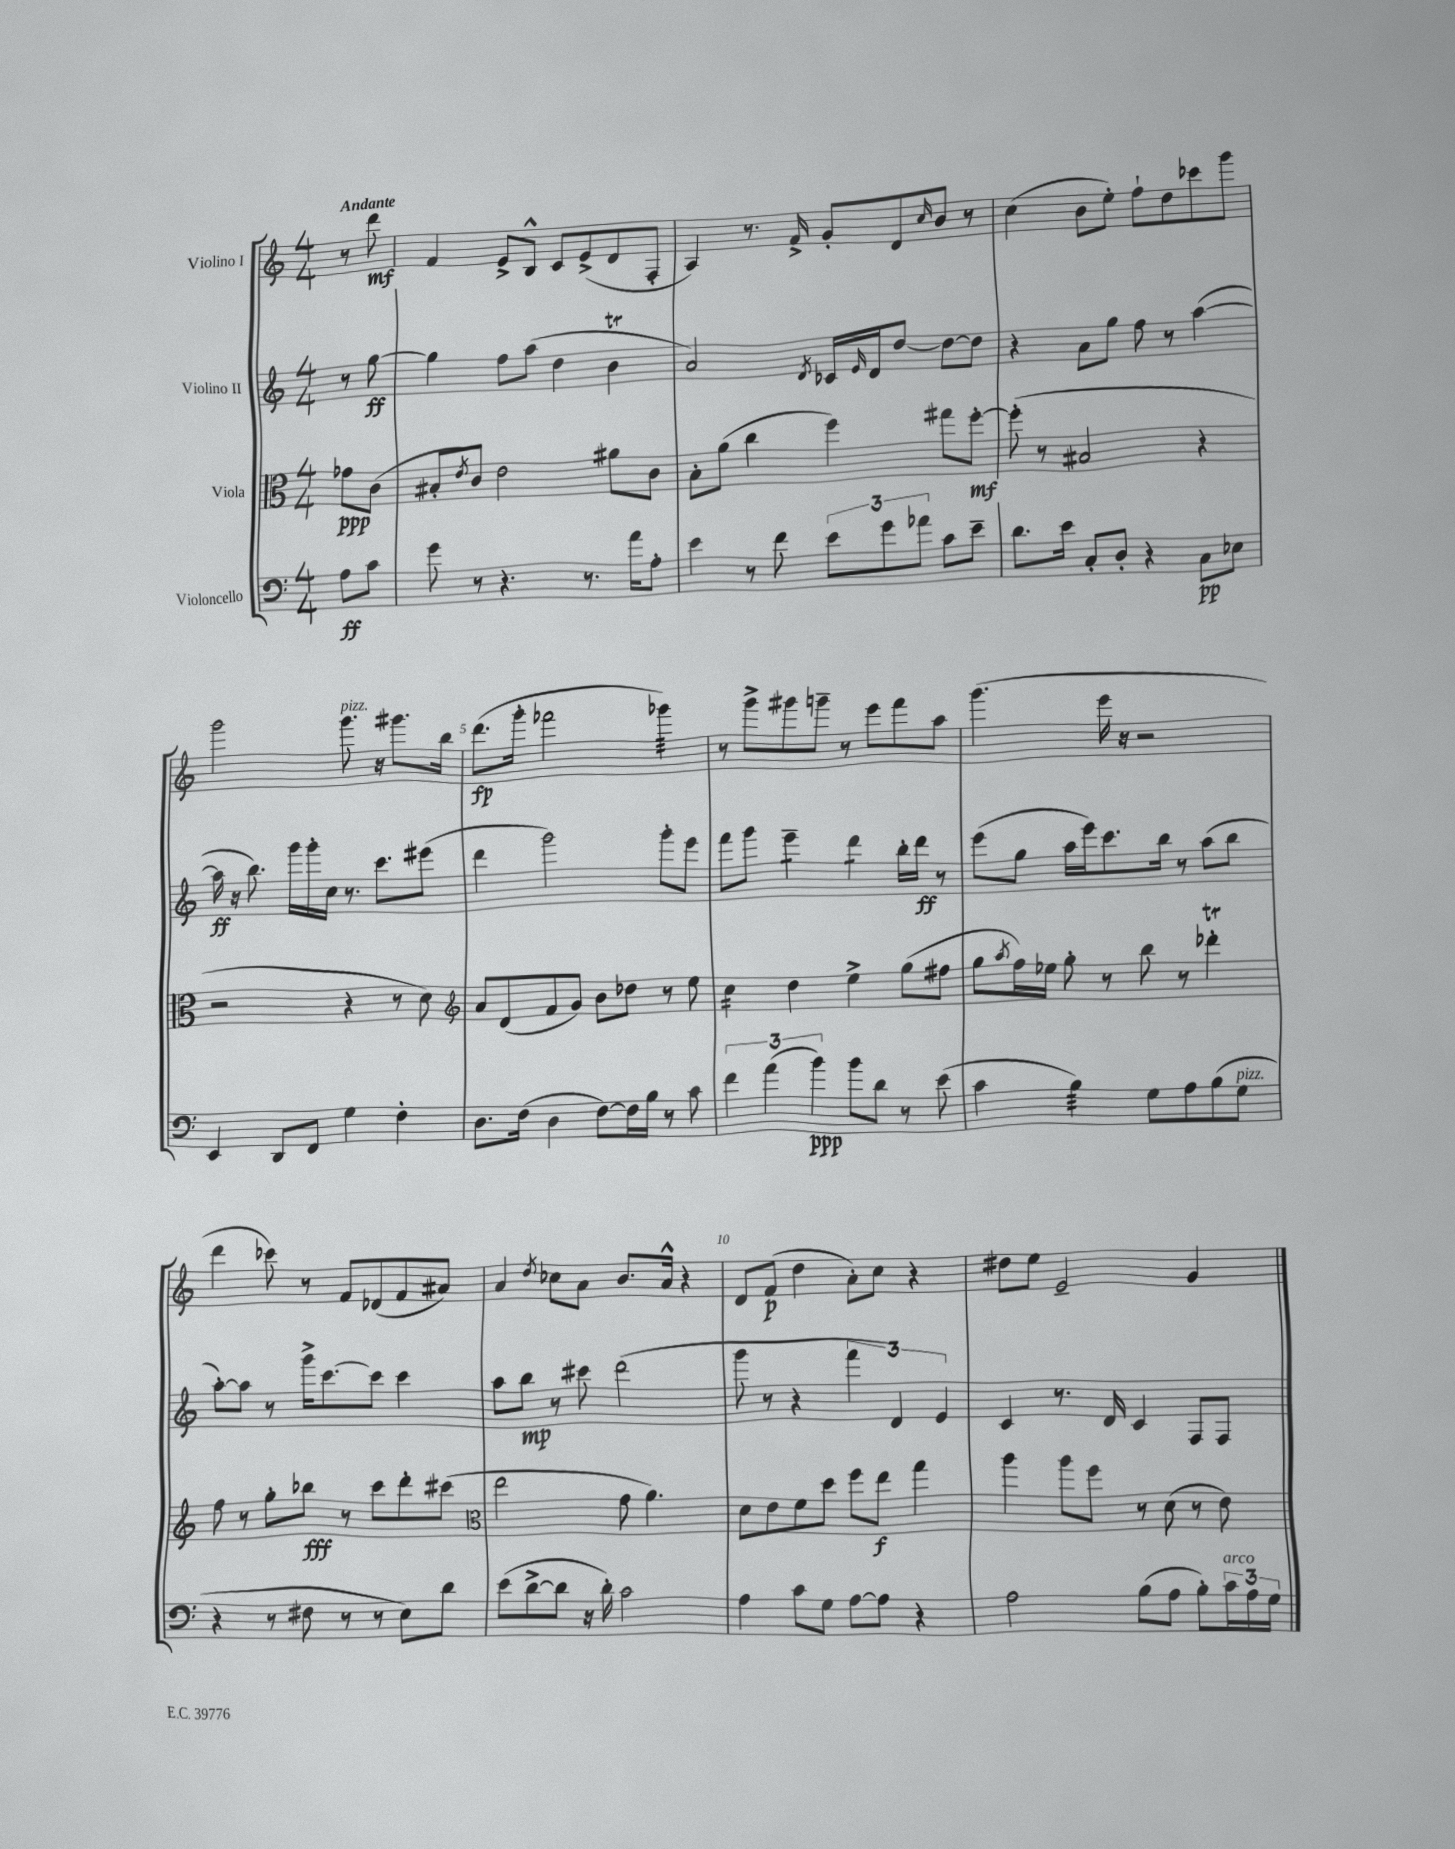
<<
\new StaffGroup <<
\new Staff = "s0" \with { instrumentName = "Violino I" } {
    \clef treble \key c \major \numericTimeSignature \time 4/4 \partial 4 \tempo "Andante"
    r8 d'''8\mf |
    f'4 e'8-> b8-^ c'8 e'8->( d'8 f8-. |
    a4) r8. f'16-> g'8-. d'8 \grace { c''16 } b'8 r8 |
    c''4( b'8 e''8-.) f''8-! d''8 ces'''8 g'''8 |
    g'''2 g'''8.^\markup { \italic "pizz." } r16 gis'''8. b''16 |
    d'''8.\fp( g'''16-. fes'''2 ges'''4:32) |
    r8 g'''8-> gis'''8 g'''8-- r8 e'''8 f'''8 a''8 |
    g'''4.( e'''16 r16 r2 |
    d'''4 ces'''8) r8 f'8 des'8( f'8 ais'8) |
    a'4 \acciaccatura { d''8 } ces''8 a'8 b'8. a'16-^ r4 |
    d'8 f'8\p( d''4 a'8-.) c''8 r4 |
    dis''8 e''8 e'2-- g'4 \bar "|." |
}
\new Staff = "s1" \with { instrumentName = "Violino II" } {
    \clef treble \key c \major \numericTimeSignature \time 4/4 \partial 4
    r8 g''8~\ff |
    g''4 f''8 a''8( d''4 b'4\trill |
    a'2) \acciaccatura { d'8 } ces'16 \grace { e'16 } d'16 d''8~ d''8~ d''8 |
    r4 a'8 g''8 f''8 r8 a''4~( |
    a''16\ff r16 b''8.) g'''16 g'''16-. c''16 r8. c'''8. eis'''8( |
    d'''4 g'''2) g'''8-. e'''8 |
    f'''8 g'''8 e'''4:8-- d'''4:8 b''16-. d'''16\ff r8 |
    e'''8( g''8 a''16 e'''16) c'''8. b''16 r8 a''8( b''8 |
    a''8~-.) a''8 r8 g'''16-> c'''8.~ c'''8 c'''4 |
    a''8 b''8\mp r8 cis'''8 d'''2( |
    g'''8 r8 r4 \tuplet 3/2 { f'''4 d'4) e'4 } |
    c'4 r8. d'16 c'4 f8 f8 \bar "|." |
}
\new Staff = "s2" \with { instrumentName = "Viola" } {
    \clef alto \key c \major \numericTimeSignature \time 4/4 \partial 4
    ges'8\ppp c'8( |
    bis8-. \acciaccatura { e'8 } c'8) e'2 ais'8 c'8 |
    b8-. a'8( c''4 f''4) gis''8 f''8~-.\mf |
    f''8-.( r8 bis2 r4 |
    r2 r4 r8 d'8) |
    \clef treble a'8 d'8( f'8 g'8) b'8 des''8 r8 e''8 |
    c''4:16 d''4 e''4-> g''8( fis''8 |
    g''8 \acciaccatura { a''8 } f''16) ees''16 g''8-. r8 b''8 r8 des'''4-.\trill |
    f''8 r8 g''8-. bes''8\fff r8 c'''8 d'''8-. cis'''8( |
    \clef alto e''2 g'8 a'4.) |
    d'8 e'8 f'8 d''8 f''8 e''8\f g''4 |
    a''4 a''8 f''8 r8 d'8( r8 e'8) \bar "|." |
}
\new Staff = "s3" \with { instrumentName = "Violoncello" } {
    \clef bass \key c \major \numericTimeSignature \time 4/4 \partial 4
    a8\ff c'8 |
    g'8 r8 r4. r8. a'16 a8-. |
    e'4 r8 f'8 \tuplet 3/2 { e'8 g'8 aes'8 } c'8 e'8-- |
    d'8. e'16 c8-. d8-. r4 c8\pp ees8 |
    e,4 d,8 f,8 g4 f4-. |
    d8. f16( d4 f8~) f16 b16 r8 c'8 |
    \tuplet 3/2 { f'4 a'4( b'4\ppp) } b'8 d'8 r8 e'8( |
    c'4 b4:32) g8 a8 b8( g8^\markup { \italic "pizz." } |
    r4 r8 fis8 r8 r8 e8) d'8 |
    e'8( d'8~-> d'8 r16 d'16-.) c'2 |
    a4 c'8 g8 a8~ a8 r4 |
    a2 b8( a8 b8-.) \tuplet 3/2 { c'16^\markup { \italic "arco" } a16 g16 } \bar "|." |
}
>>
>>
\layout { \context { \Score \override BarNumber.break-visibility = ##(#f #t #t) barNumberVisibility = #(every-nth-bar-number-visible 5) } }
